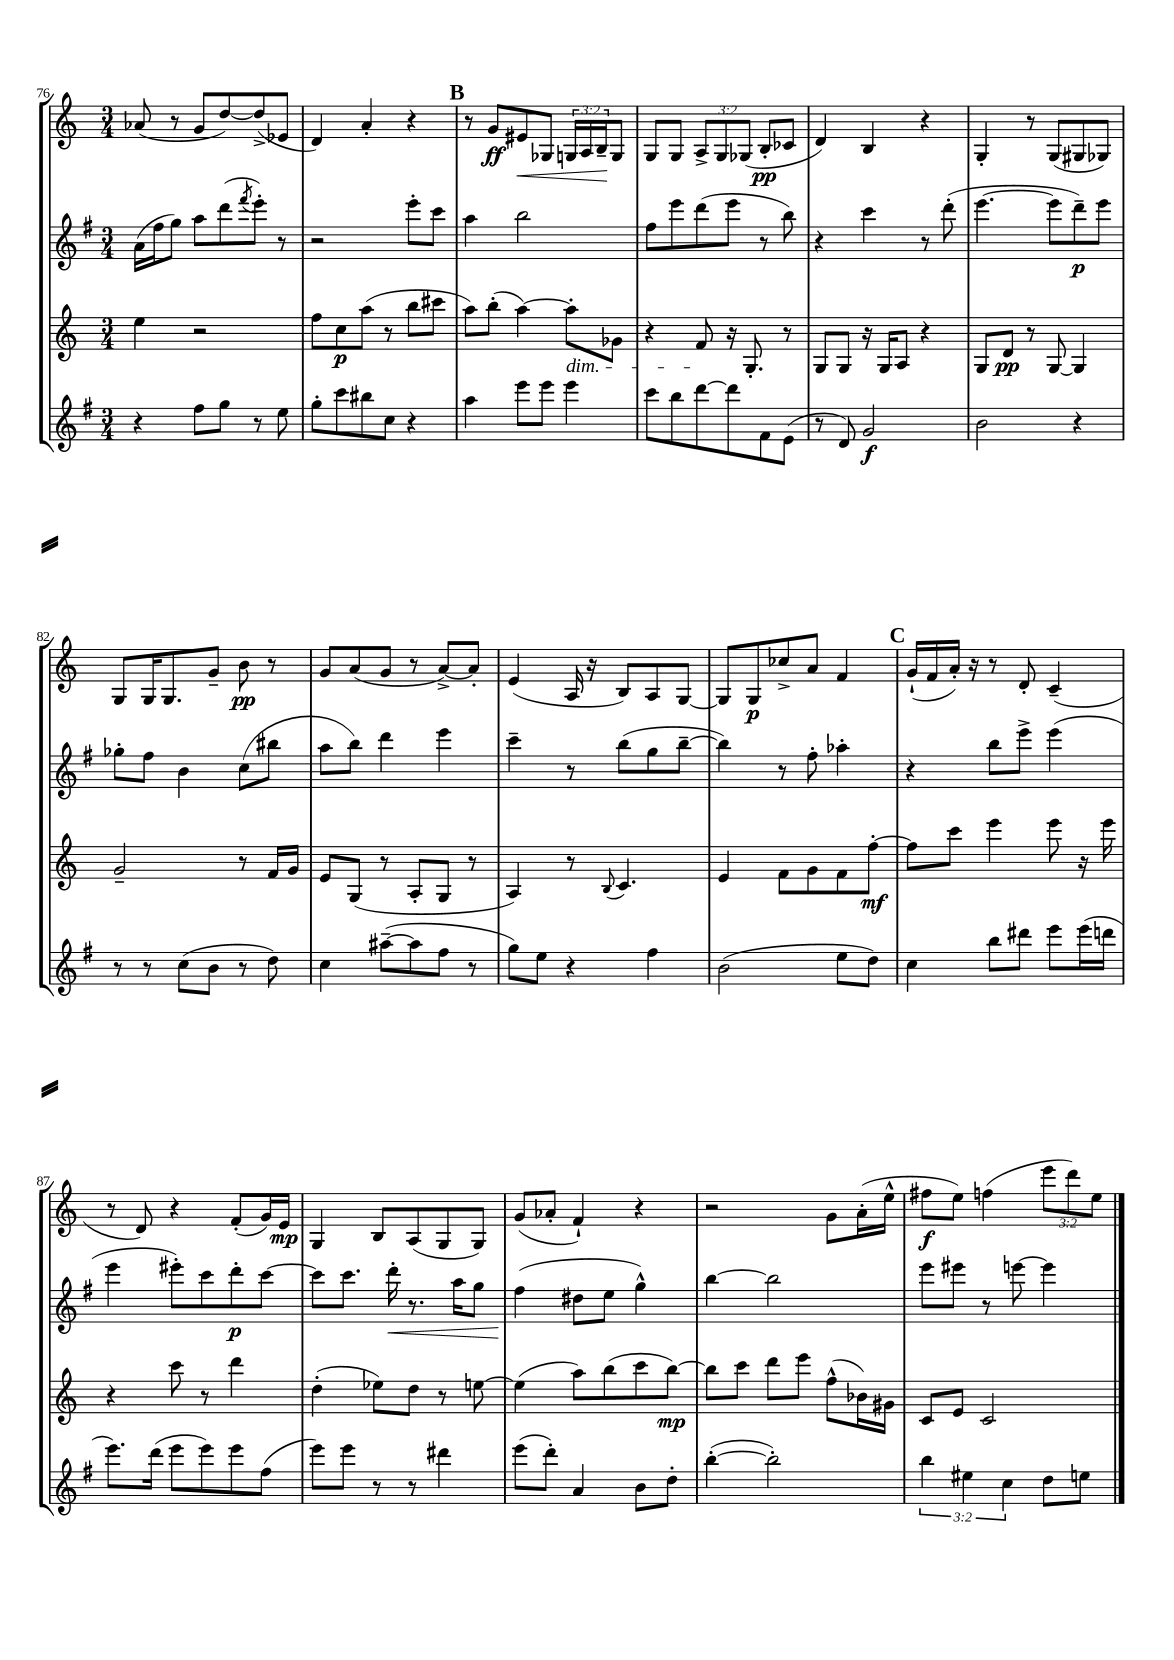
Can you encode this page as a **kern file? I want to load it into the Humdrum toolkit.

**kern	**kern	**kern	**kern
*staff4	*staff3	*staff2	*staff1
*clefG2	*clefG2	*clefG2	*clefG2
*k[f#]	*k[]	*k[f#]	*k[]
*M3/4	*M3/4	*M3/4	*M3/4
4r	4ee	(16a	(8a-
.	.	16ff#	.
.	.	8gg)	8r
8ff#	2r	8aa	8g
8gg	.	(8ddd	[8dd)
.	.	8qfff#	.
8r	.	8eee')	(8dd^]
8ee	.	8r	8e-
=	=	=	=
8gg'	8ff	2r	4d)
8ccc	8cc	.	.
8bb#	(8aa	.	4a'
8cc	8r	.	.
4r	8bb	8eee'	4r
.	8ccc#	8ccc	.
=	=	=	=
4aa	8aa)	4aa	8r
.	(8bb'	.	8g
8eee	[4aa)	2bb	8e#
8eee	.	.	8G-
4eee	8aa']	.	24G
.	.	.	24A
.	.	.	24B~
.	8g-	.	8G
=	=	=	=
8ccc	4r	8ff#	8G
8bb	.	8eee	8G
[8ddd	8f	(8ddd	12A^
.	.	.	12G
8ddd]	16r	8eee	.
.	.	.	(12G-
.	8.G'	.	.
8f#	.	8r	8B'
(8e	8r	8bb)	8c-
=	=	=	=
8r	8G	4r	4d)
8d)	8G	.	.
2g	16r	4ccc	4B
.	16G	.	.
.	8A	.	.
.	4r	8r	4r
.	.	(8ddd'	.
=	=	=	=
2b	8G	[4.eee	4G'
.	8d	.	.
.	8r	.	8r
.	[8G	8eee]	(8G
4r	4G]	8ddd~)	8G#
.	.	8eee	8G-)
=	=	=	=
8r	2g~	8gg-'	8G
8r	.	8ff#	16G
.	.	.	8.G
(8cc	.	4b	.
8b	.	.	8g~
8r	8r	(8cc	8b
8dd)	16f	8bb#	8r
.	16g	.	.
=	=	=	=
4cc	8e	8aa	8g
.	(8G	8bb)	(8a
([8aa#~	8r	4ddd	8g
8aa#]	8A'	.	8r
8ff#	8G	4eee	[8a^)
8r	8r	.	8a']
=	=	=	=
8gg)	4A)	4ccc~	(4e
8ee	.	.	.
4r	8r	8r	16A
.	.	.	16r
.	8qqB	.	.
.	4.c	(8bb	8B)
4ff#	.	8gg	8A
.	.	[8bb~	[8G
=	=	=	=
(2b	4e	4bb])	8G]
.	.	.	8G
.	8f	8r	8cc-^
.	8g	8ff#'	8a
8ee	8f	4aa-'	4f
8dd)	[8ff'	.	.
=	=	=	=
4cc	8ff]	4r	(16g`
.	.	.	16f
.	8ccc	.	16a')
.	.	.	16r
8bb	4eee	8bb	8r
8ddd#	.	8eee^	8d'
8eee	8eee	(4eee	(4c~
(16eee	16r	.	.
16ddd	16eee	.	.
=	=	=	=
8.eee)	4r	4eee	8r
.	.	.	8d)
(16ddd	.	.	.
8eee	8ccc	8eee#')	4r
8eee)	8r	8ccc	.
8eee	4ddd	8ddd'	(8f'
(8ff#	.	[8ccc	16g)
.	.	.	16e
=	=	=	=
8eee)	(4dd'	8ccc]	4G
8eee	.	8.ccc	.
8r	8ee-)	.	8B
.	.	16ddd'	.
8r	8dd	8.r	(8A
4ddd#	8r	.	8G
.	.	16aa	.
.	[8ee	8gg	8G)
=	=	=	=
(8eee	(4ee]	(4ff#	(8g
8ddd')	.	.	8a-'
4a	8aa)	8dd#	4f`)
.	(8bb	8ee	.
8b	8ccc	4gg^^)	4r
8dd'	[8bb)	.	.
=	=	=	=
([4bb'	8bb]	[4bb	2r
.	8ccc	.	.
2bb'])	8ddd	2bb]	.
.	8eee	.	.
.	(8ff^^	.	8g
.	16b-)	.	(16a'
.	16g#	.	16ee^^
=	=	=	=
6bb	8c	8eee	8ff#
.	8e	8eee#	8ee)
6ee#	.	.	.
.	2c	8r	(4ff
6cc	.	.	.
.	.	[8eee	.
8dd	.	4eee]	12eee
.	.	.	12ddd)
8ee	.	.	.
.	.	.	12ee
==	==	==	==
*-	*-	*-	*-
